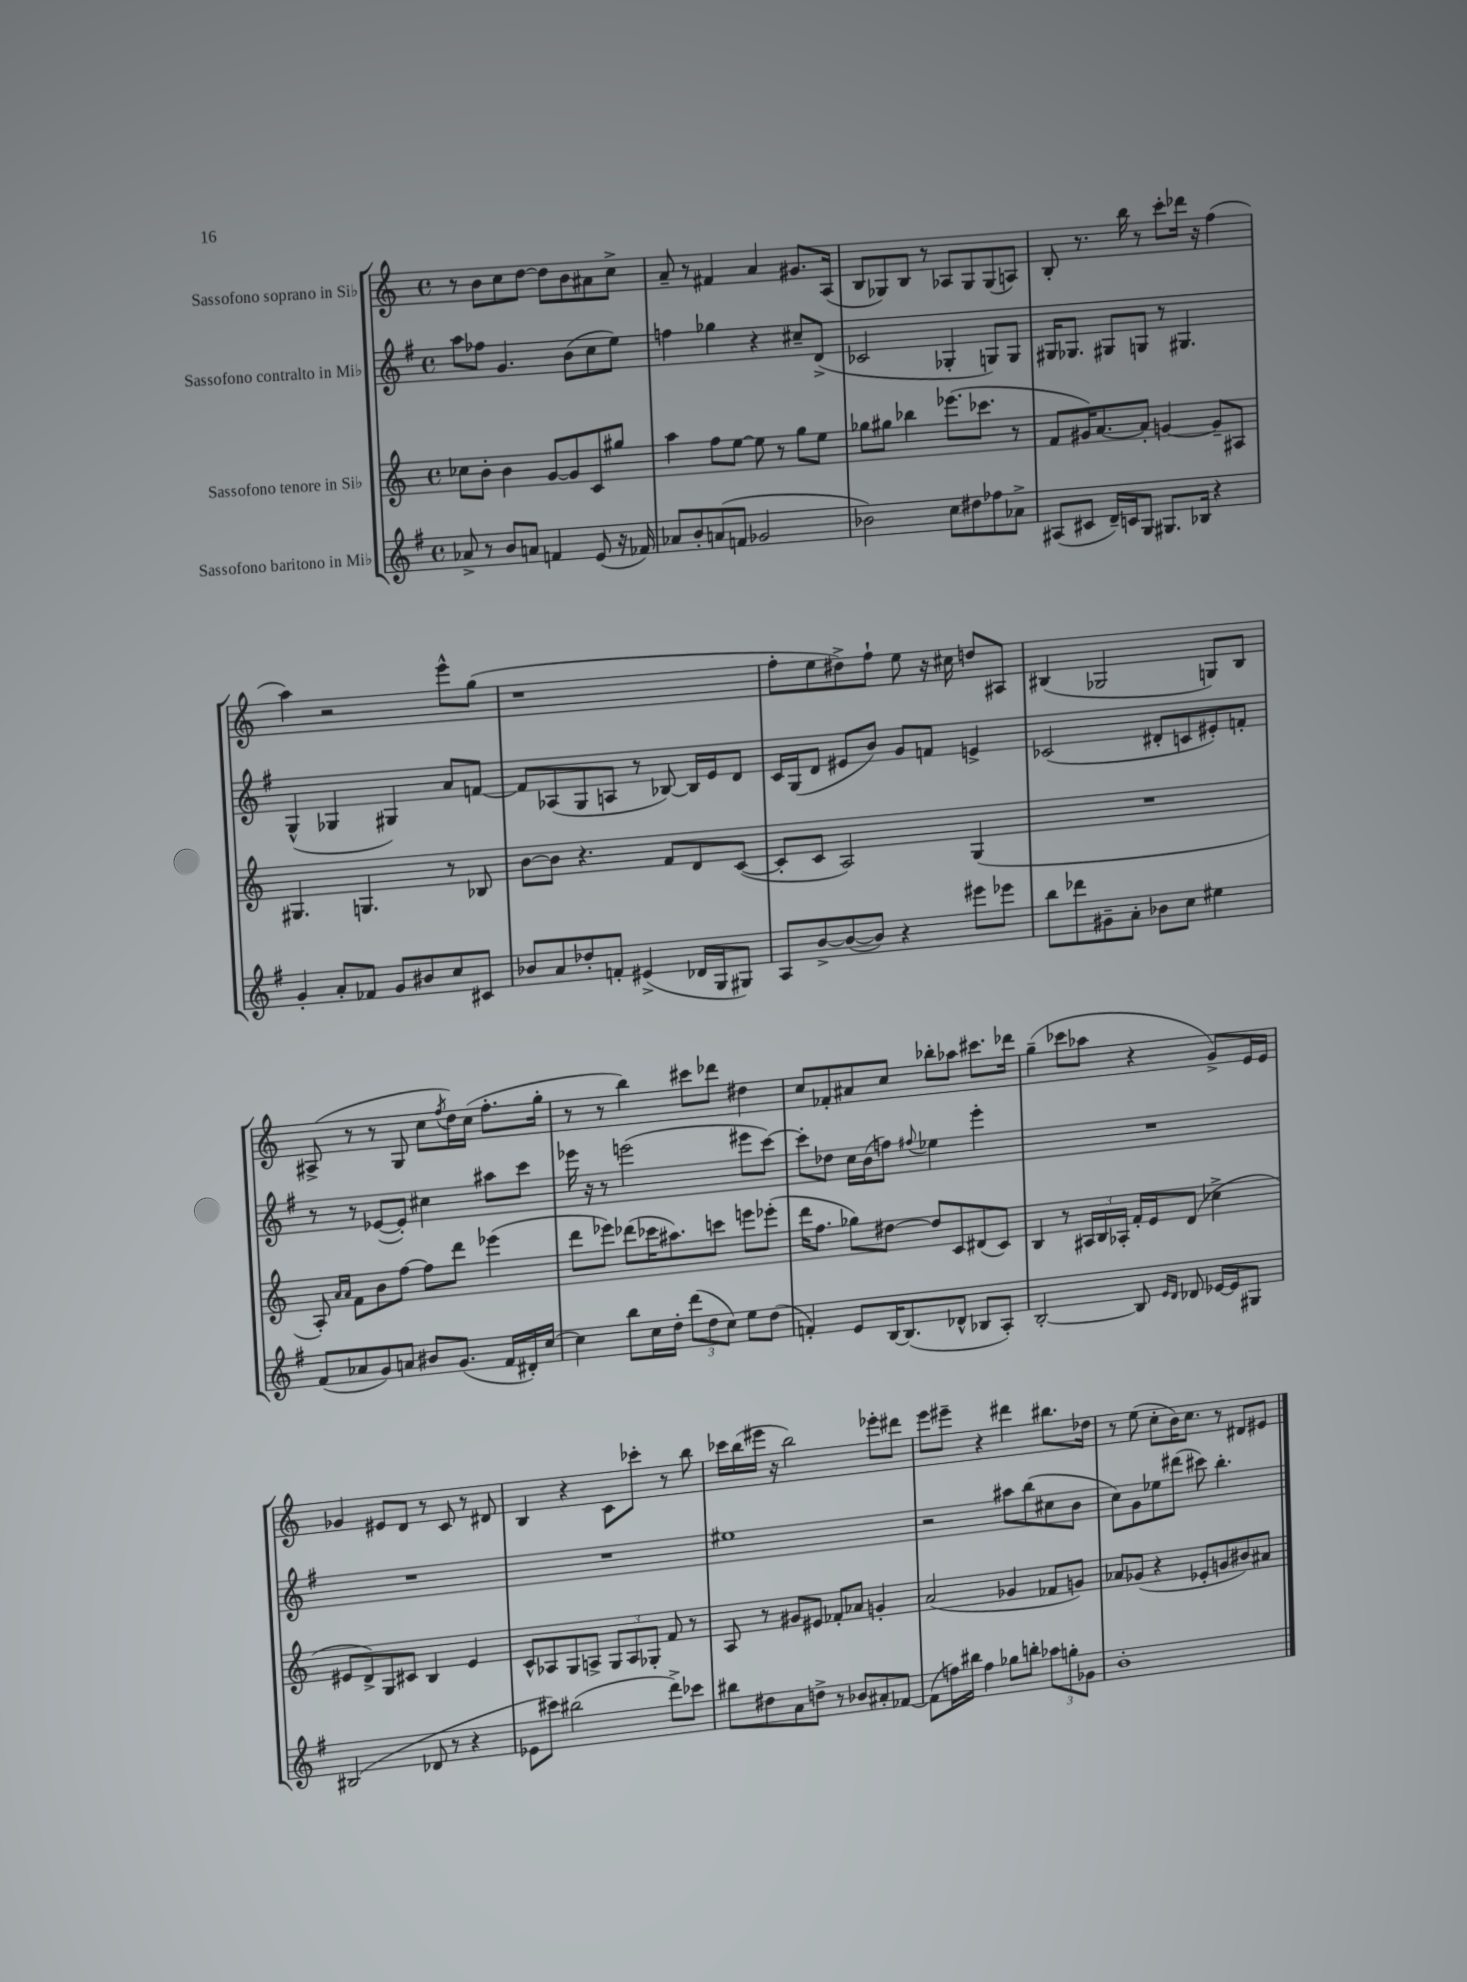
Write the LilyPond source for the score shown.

<<
\new StaffGroup <<
\new Staff = "s0" \with { instrumentName = "Sassofono soprano in Sib" } {
    \clef treble \key c \major \defaultTimeSignature \time 4/4
    r8 b'8 c''8 d''8~ d''8 b'8 ais'8 c''8-> |
    a'8-- r8 fis'4 a'4 gis'8. a16( |
    b8 ges8) b8 r8 aes8 ges8 ges8( a8) |
    b8-. r8. b''16 r8 c'''8-. des'''16 r16 f''4( |
    a''4) r2 e'''8-^ g''8( |
    r1 |
    f''8-. e''8 dis''8->) f''8-! e''8 r16 cis''16 d''8 ais8 |
    bis4( ges2 g8) bis8 |
    ais8->( r8 r8 g8 c''8 \acciaccatura { f''8 } d''16) c''16( f''8.-. g''16-. |
    r8 r8 b''4) cis'''8 des'''8 dis''4 |
    c''8 fes'8-. ais'8 c''8 bes''8-. aes''8 cis'''8. des'''16 |
    g''4--( ces'''8 aes''8 r4 g'8->) e'16 e'16 |
    ges'4 eis'8 d'8 r8 c'8 r8 dis'8 |
    b4 r4 c'8 ces'''8-. r8 b''8 |
    ces'''16 b''16( eis'''16 r16 b''2) ees'''8-. dis'''8 |
    e'''8 eis'''8-- r4 dis'''4 bis''8. des''16 |
    r8 e''8( c''8-. b'16) c''8. r8 dis'8 eis'8 \bar "|." |
}
\new Staff = "s1" \with { instrumentName = "Sassofono contralto in Mib" } {
    \clef treble \key g \major \defaultTimeSignature \time 4/4
    a''8 fes''8 g'4. b'8( c''8 e''8) |
    f''4 ges''4 r4 cis''8-- d'8->( |
    ces'2 ges4-. g8) g8 |
    gis16 ges8. gis8 g8 r8 gis4. |
    g4-^( ges4 gis4) a'8 f'8~ |
    f'8 aes8( g8 a8 r8 bes8~) bes16 e'16 d'8 |
    c'16 g16( d'8 eis'8 b'8) g'8 f'8 e'4-> |
    ces'2( dis'8-. c'8 eis'8-.) f'8-. |
    r8 r8 ees'8~( ees'8-.) cis''4 ais''8 c'''8 |
    ees'''16 r16 r8 e'''2( eis'''8 c'''8~) |
    c'''8-. des''8 c''16 b'16( f''8) \appoggiatura { fis''8 } ees''4 e'''4-. |
    R1 |
    R1 |
    R1 |
    eis''1 |
    r2 ais''8 b''8( cis''8 b'8 |
    c''8) g'8 ees''8 dis'''8( cis'''8) b''4.-. \bar "|." |
}
\new Staff = "s2" \with { instrumentName = "Sassofono tenore in Sib" } {
    \clef treble \key c \major \defaultTimeSignature \time 4/4
    ces''8 b'8-. b'4 g'8~ g'8 c'8 gis''8 |
    a''4 f''8 e''8~ e''8 r8 g''8 e''8 |
    ges''8 gis''8 bes''4 ees'''8.( ces'''8. r8 |
    f'8 gis'16) a'8.~ a'8-. g'4~ g'8-- ais8 |
    gis4. g4. r8 bes8 |
    b'8~ b'8 r4. f'8 d'8 c'8~( |
    c'8-. c'8 a2) g4( |
    R1 |
    a8-.) \grace { a'16 a'16 } f'8 b'8 f''8~ f''8 d'''8 ees'''4( |
    d'''8 ees'''8) des'''8( ces'''16 ais''8.) c'''8 e'''8 ees'''8-.( |
    d'''16 f''8. ges''8) dis''8~ dis''8 c'8 dis'8( c'8) |
    b4 r8 \tuplet 3/2 { ais16 b16 aes16-. } f'16-. e'16 d'8( ces''4-> |
    eis'8 d'8->) g8 cis'8 b4 eis'4 |
    c'8-^ aes8 g8 a8-> \tuplet 3/2 { g8 a8 ges8-. } f'8 r8 |
    a8 r8 gis'8 eis'8 fes'8-. aes'8 g'4-. |
    a'2( ges'4 fes'8 g'8) |
    aes'8 ges'8( r4 ees'8-. g'8 bis'8) ais'8 \bar "|." |
}
\new Staff = "s3" \with { instrumentName = "Sassofono baritono in Mib" } {
    \clef treble \key g \major \defaultTimeSignature \time 4/4
    aes'8-> r8 b'8 a'8 f'4 e'8( r16 fes'16) |
    aes'8 b'8-. a'8( f'8 ges'2 |
    bes'2) c''8 dis''8 fes''8 aes'8-> |
    ais8( cis'8 d'16--) c'16 g8 gis8. bes16 r4 |
    g'4-. a'8-. fes'8 g'8 bis'8 c''8 cis'8 |
    bes'8 a'8 des''8-. f'8-. eis'4->( des'16 g16 gis8) |
    a8 b'8~-> b'8~( b'8) r4 eis'''8 ees'''8 |
    b''8 des'''8 gis'8-- a'8-. bes'8 c''8 eis''4 |
    fis'8( aes'8 g'8) a'8 bis'8 g'8.( fis'16 dis'16-.) c''16~ |
    c''4 b''8 c''16 d''16-. \tuplet 3/2 { d'''8( d''8 c''8) } e''8 d''8( |
    f'4-.) e'8 b16~ b8.( des'8-^ bes8 a8-.) |
    b2~-. b8 \grace { e'16 d'16 } des'8 ees'16~ ees'16 gis8 |
    bis2( des'8 r8 r4 |
    ees'8 cis'''8) bis''2( d'''8->) ces'''8 |
    bis''8 dis''8 a'8 d''8-> r8 bes'8 ais'8-. fes'8~ |
    fes'8( f''16) bis''16 f''4 ges''8 b''8-. \tuplet 3/2 { aes''8 g''8-. ges'8 } |
    b'1-. \bar "|." |
}
>>
>>
\layout { \context { \Score \remove "Bar_number_engraver" } }
